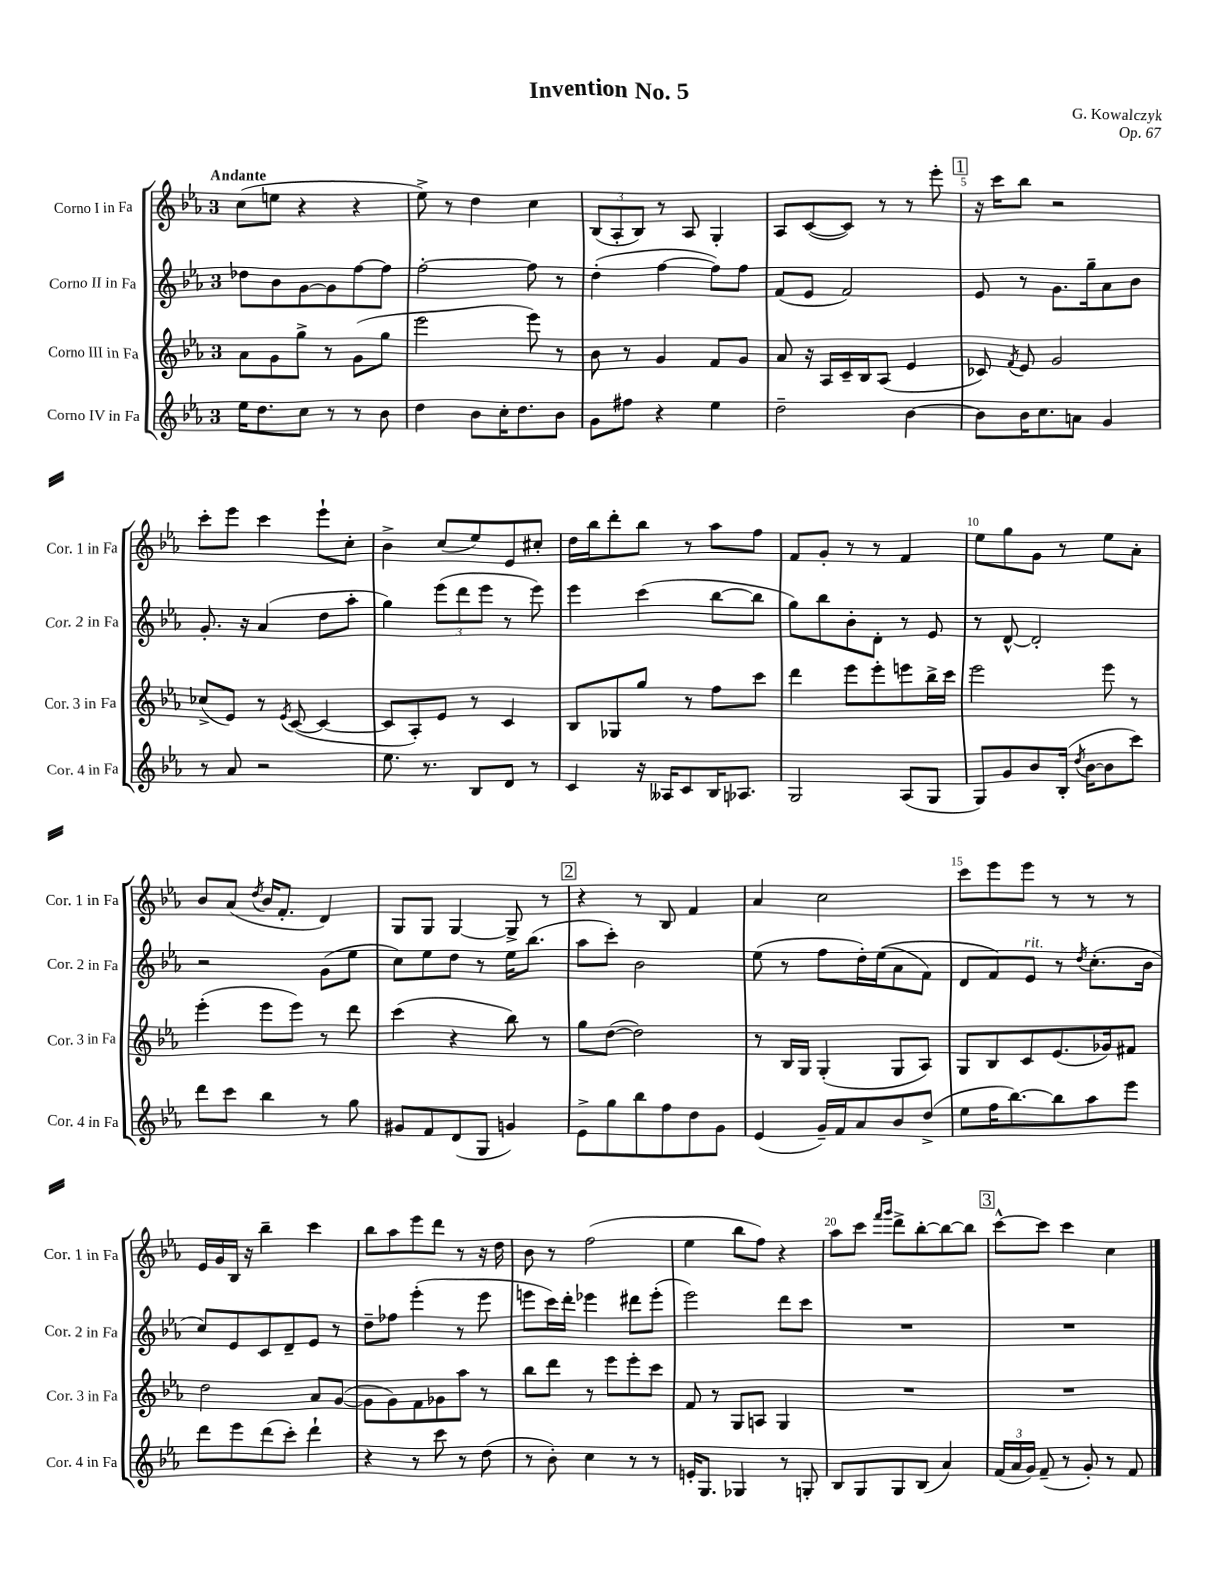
\header { title = "Invention No. 5" composer = "G. Kowalczyk" opus = "Op. 67" }
<<
\new StaffGroup <<
\new Staff = "s0" \with { instrumentName = "Corno I in Fa" shortInstrumentName = "Cor. 1 in Fa" } {
    \clef treble \key ees \major \once \override Staff.TimeSignature.style = #'single-digit \time 3/4 \tempo "Andante"
    \autoBeamOff c''8[( e''8] r4 r4 |
    ees''8->) r8 d''4 c''4 |
    \tuplet 3/2 { bes8[( aes8-. bes8]) } r8 aes8 g4-. |
    aes8[ c'8~( c'8]) r8 r8 ees'''8-. |
    \mark \markup { \box "1" } r16 c'''16[ bes''8] r2 |
    c'''8[-. ees'''8] c'''4 ees'''8[-! c''8]-. |
    bes'4-> c''8[( ees''8) ees'8 cis''8]-. |
    d''16[ bes''16 d'''8-. bes''8] r8 aes''8[ f''8] |
    f'8[ g'8]-. r8 r8 f'4 |
    ees''8[ g''8 g'8] r8 ees''8[ aes'8]-. |
    bes'8[ aes'8]( \acciaccatura { d''8 } bes'16[ f'8.]-. d'4) |
    g8[ g8] g4~ g8-> r8 |
    \mark \markup { \box "2" } r4 r8 bes8 f'4 |
    aes'4 c''2 |
    c'''8[ ees'''8 ees'''8] r8 r8 r8 |
    ees'16[ g'16 bes16] r16 bes''4-- c'''4 |
    bes''8[ aes''8 ees'''8 d'''8] r8 r16 d''16 |
    bes'8 r8 f''2( |
    ees''4 bes''8[ f''8]) r4 |
    aes''8[ c'''8] \grace { f'''16[ g'''16] } d'''8[-> bes''8~-. bes''8~ bes''8] |
    \mark \markup { \box "3" } c'''8[~-^ c'''8] c'''4 c''4 \bar "|." |
}
\new Staff = "s1" \with { instrumentName = "Corno II in Fa" shortInstrumentName = "Cor. 2 in Fa" } {
    \clef treble \key ees \major \once \override Staff.TimeSignature.style = #'single-digit \time 3/4
    \autoBeamOff des''8[ bes'8 g'8~ g'8 f''8~ f''8] |
    f''2~-. f''8 r8 |
    d''4-.( f''4~ f''8[) f''8] |
    f'8[( ees'8] f'2) |
    \mark \markup { \box "1" } ees'8 r8 g'8.[ g''16-- aes'8 bes'8] |
    g'8.-. r16 aes'4( d''8[ aes''8]-. |
    g''4) \tuplet 3/2 { ees'''8[( d'''8 ees'''8] } r8 ees'''8) |
    ees'''4 c'''4( bes''8[~ bes''8] |
    g''8[) bes''8 bes'8-. d'8]-. r8 ees'8 |
    r8 d'8~-^ d'2-. |
    r2 g'8[( ees''8] |
    c''8[) ees''8 d''8] r8 ees''16[ bes''8.]( |
    \mark \markup { \box "2" } aes''8[ c'''8]-.) bes'2 |
    ees''8( r8 f''8[ d''16-.) ees''16(\( aes'8 f'8]) |
    d'8[ f'8\) ees'8]^\markup { \italic "rit." } r8 \acciaccatura { d''8 } c''8.[-.( bes'16] |
    c''8[) ees'8 c'8 d'8-- ees'8] r8 |
    d''8[-- fes''8] ees'''4-.( r8 ees'''8 |
    e'''8[ c'''16) d'''16]-. ees'''4 dis'''8[ ees'''8]-.( |
    ees'''2) d'''8[ c'''8] |
    R2. |
    \mark \markup { \box "3" } R2. \bar "|." |
}
\new Staff = "s2" \with { instrumentName = "Corno III in Fa" shortInstrumentName = "Cor. 3 in Fa" } {
    \clef treble \key ees \major \once \override Staff.TimeSignature.style = #'single-digit \time 3/4
    \autoBeamOff aes'8[ g'8 g''8]-> r8 g'8[( g''8] |
    ees'''2 ees'''8) r8 |
    bes'8 r8 g'4 f'8[ g'8] |
    aes'8 r16 aes16[ c'16-- bes16 aes8]( ees'4 |
    \mark \markup { \box "1" } ces'8) \acciaccatura { f'8 } ees'8 g'2 |
    ces''8[->( ees'8]) r8 \acciaccatura { ees'8 } c'8~( c'4~ |
    c'8[ aes8-.) ees'8] r8 c'4 |
    bes8[ ges8 g''8] r8 f''8[ c'''8] |
    d'''4 ees'''8[ ees'''8-. e'''8 bes''16-> c'''16] |
    ees'''2 ees'''8 r8 |
    ees'''4-.( ees'''8[ ees'''8]) r8 d'''8 |
    c'''4( r4 bes''8) r8 |
    \mark \markup { \box "2" } g''8[ d''8]~( d''2) |
    r8 bes16[ g16] g4-.( g8[ aes8]) |
    g8[ bes8 c'8 ees'8.( ges'16) fis'8] |
    d''2 aes'8[ g'8]~( |
    g'8[ g'8) f'8 ges'8 aes''8] r8 |
    bes''8[ d'''8] r8 ees'''8[ ees'''8-. c'''8] |
    f'8 r8 g8[ a8] g4 |
    R2. |
    \mark \markup { \box "3" } R2. \bar "|." |
}
\new Staff = "s3" \with { instrumentName = "Corno IV in Fa" shortInstrumentName = "Cor. 4 in Fa" } {
    \clef treble \key ees \major \once \override Staff.TimeSignature.style = #'single-digit \time 3/4
    \autoBeamOff ees''16[ d''8. c''8] r8 r8 bes'8 |
    d''4 bes'8[ c''16-. d''8. bes'8] |
    g'8[ fis''8] r4 ees''4 |
    d''2-- bes'4~ |
    \mark \markup { \box "1" } bes'8[ bes'16 c''8. a'8] g'4 |
    r8 aes'8 r2 |
    ees''8. r8. bes8[ d'8] r8 |
    c'4 r16 aeses16[ c'8 bes16 aes8.] |
    g2 aes8[( g8] |
    g8[) g'8 bes'8 bes16]-.( \acciaccatura { d''8 } bes'16[~ bes'8 c'''8]) |
    d'''8[ c'''8] bes''4 r8 g''8 |
    gis'8[ f'8 d'8( g8] g'4) |
    \mark \markup { \box "2" } ees'8[-> g''8 bes''8 f''8 d''8 g'8] |
    ees'4( g'16[--) f'16 aes'8 bes'8 d''8]->( |
    ees''8[ f''16 bes''8.~) bes''8 aes''8 ees'''8] |
    d'''8[ ees'''8 d'''8( c'''8]-.) d'''4-! |
    r4 r8 c'''8 r8 d''8( |
    r8 bes'8-.) c''4 r8 r8 |
    e'16[-. g8.] ges4 r8 g8-. |
    bes8[ g8 g8 bes8]( aes'4) |
    \mark \markup { \box "3" } \tuplet 3/2 { f'16[( aes'16 g'16]) } f'8--( r8 g'8-.) r8 f'8 \bar "|." |
}
>>
>>
\layout { \context { \Score \override BarNumber.break-visibility = ##(#f #t #t) barNumberVisibility = #(every-nth-bar-number-visible 5) } }
